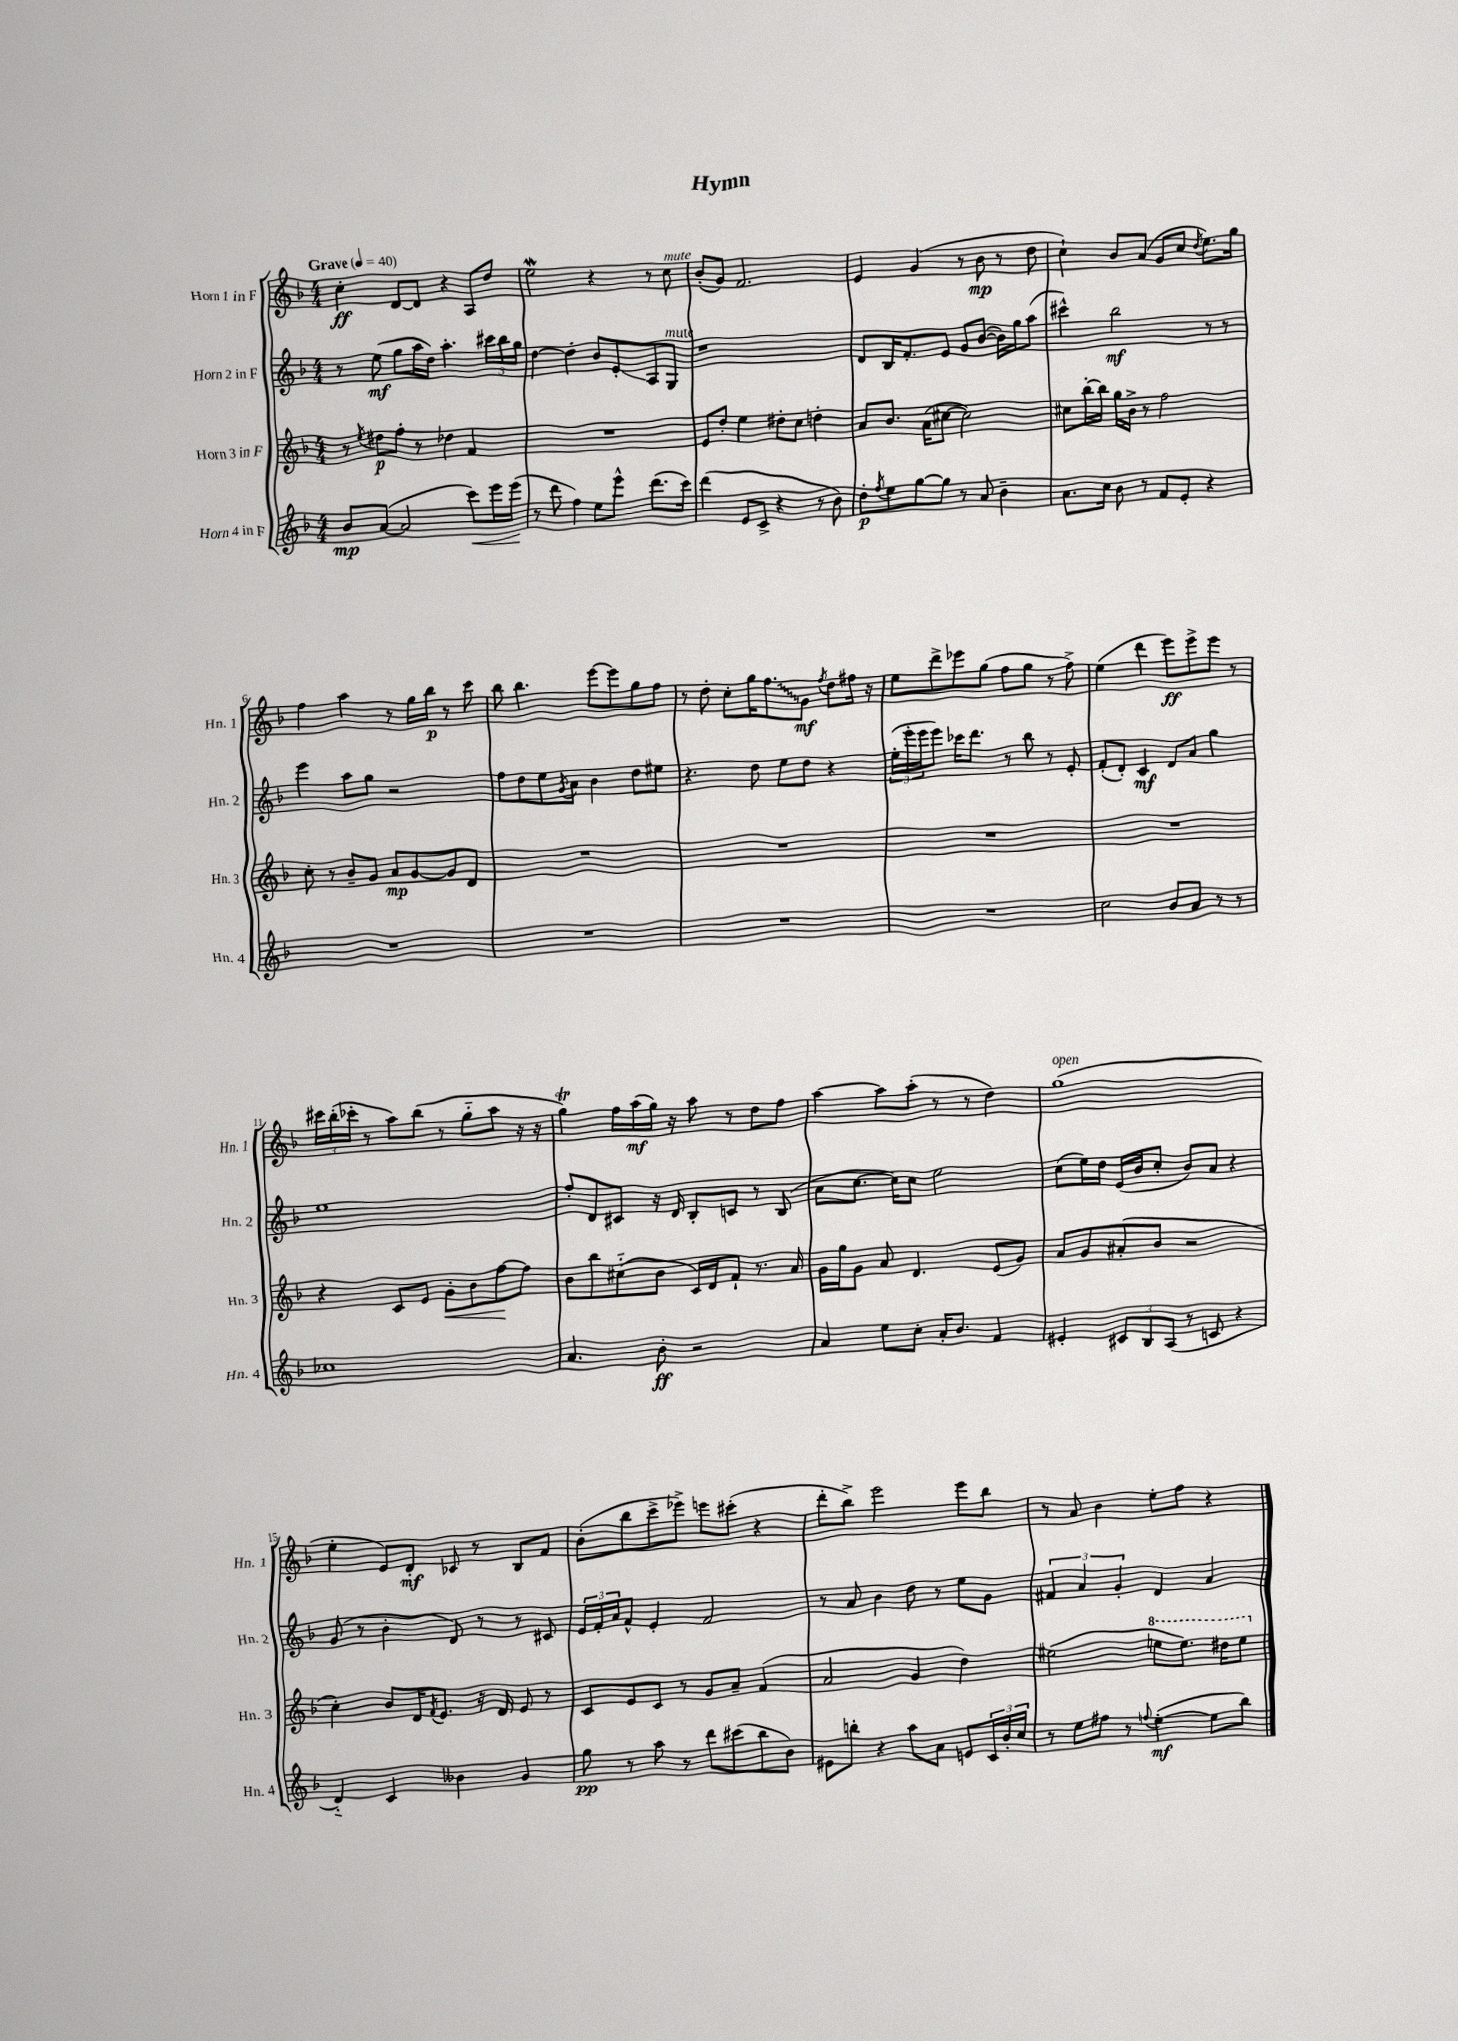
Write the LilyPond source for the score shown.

\header { title = "Hymn" }
<<
\new StaffGroup <<
\new Staff = "s0" \with { instrumentName = "Horn 1 in F" shortInstrumentName = "Hn. 1" } {
    \clef treble \key f \major \numericTimeSignature \time 4/4 \tempo "Grave" 4 = 40
    c''4-.\ff d'8~ d'8 r4 a8 d''8 |
    e''2\mordent r4 r8 c''8^\markup { \italic "mute" } |
    bes'8-.( g'8) f'2. |
    e'4 g'4( r8 bes'8\mp r8 d''8 |
    c''4-!) bes'8 a'8( g'8 c''8 \acciaccatura { d''8 } e''8.) g''16 |
    f''4 a''4 r8 g''16 bes''16\p r8 c'''8 |
    bes''8 bes''4. e'''8~ e'''8 g''8 f''8 |
    r8 d''8-. c''8-. g''16 \once \override Glissando.style = #'zigzag f''8.\glissando g'8\mf \acciaccatura { f''8 } d''8 fis''16 r16 |
    e''8 d'''8-> ees'''8 g''8( f''8 g''8 r8 f''8->) |
    e''4( d'''4 e'''8\ff) e'''8-> e'''8 r8 |
    \tuplet 3/2 { cis'''16 bes''16-.( ces'''16-. } r8 a''8) bes''8( r8 g''8-_ a''8 r16 r16 |
    g''4\trill) f''16 a''16\mf( g''16) r16 a''8 r8 d''8 f''8 |
    a''4~ a''8 a''8-.( r8 r8 d''4) |
    g''1^\markup { \italic "open" }( |
    e''4-. e'8) d'8-.\mf ces'8 r8 bes8 f'8 |
    bes'8-.( bes''8 c'''8-> ees'''8->) e'''8 cis'''8-.( r4 |
    d'''8-. bes''8->) e'''2 e'''8 bes''8 |
    r8 a'8 bes'4 e''8-. f''8 r4 \bar "|." |
}
\new Staff = "s1" \with { instrumentName = "Horn 2 in F" shortInstrumentName = "Hn. 2" } {
    \clef treble \key f \major \numericTimeSignature \time 4/4
    r8 e''8\mf( g''8 a''16 d''16) a''4.-. \tuplet 3/2 { cis'''16 bes''16 g''16 } |
    d''4~ d''4-. bes'8 e'8-.\glissando a8 g8^\markup { \italic "mute" } |
    r1 |
    d'8 bes16 f'8.-. e'8 g'8 bes'8~( bes'16) g''16 a''8( |
    cis'''4-^) bes''2\mf r8 r8 |
    e'''4 a''8 g''8 r2 |
    f''8 d''8 e''8 \acciaccatura { g'8 } a'8 bes'4 d''8 eis''8 |
    r4. d''8 e''8 d''8 r4 |
    \tuplet 3/2 { e''16-.( e'''16-. e'''16 } e'''8) ces'''16 d'''8. r8 bes''8 r8 e'8-. |
    f'8-.( d'8-.) c'4\mf d'8 a'8 g''4 |
    e''1 |
    f''8-. d'8 cis'8 r16 d'16 bes8-. c'8 r8 bes8( |
    a'8 c''8.~ c''16) c''8 e''2 |
    c''8( e''16) d''16 e'16( bes'16 c''8-. bes'8) a'8 r4 |
    g'8( r8 bes'4-. d'8) r8 r8 cis'8 |
    \tuplet 3/2 { e'16 f'16-. a'16 } f'8-^ e'4-. f'2 |
    r8 a'8 bes'4 d''8 r8 e''8 g'8 |
    \tuplet 3/2 { fis'4 a'4 g'4-. } d'4 a'4 \bar "|." |
}
\new Staff = "s2" \with { instrumentName = "Horn 3 in F" shortInstrumentName = "Hn. 3" } {
    \clef treble \key f \major \numericTimeSignature \time 4/4
    r8 \acciaccatura { e''8 } dis''8\p f''8-. r8 des''4 f'4 |
    R1 |
    e'8 d''8-. e''4 dis''8-. c''8 d''4-. |
    a'8 bes'8. a'16( cis''8~ cis''2) |
    cis''8 bes''16~-. bes''16 g''16 bes'16-> r8 f''2 |
    c''8-. r8 bes'8-- g'8 a'8\mp g'8~ g'8 d'8 |
    R1 |
    R1 |
    R1 |
    R1 |
    r4 c'8 e'8 g'8-.\< bes'8 f''8~\! f''8 |
    bes'8 bes''8 cis''8-_( bes'8 c'16) d'16 f'8-! r8. a'16 |
    g'16 g''16 g'8 a'8 d'4. e'8( g'8) |
    a'8 g'8 ais'8-.( bes'8 r2 |
    c''4-.) bes'8 d'16 \acciaccatura { f'8 } e'8. r16 d'16 e'8 r8 |
    c'8 e'8 c'8 r8 g'8 a'8-- f'4( |
    a'2 g'4 d''4) |
    eis''2( \ottava #1 e'''!8 e'''8.) dis'''16 e'''8 \ottava #0 \bar "|." |
}
\new Staff = "s3" \with { instrumentName = "Horn 4 in F" shortInstrumentName = "Hn. 4" } {
    \clef treble \key f \major \numericTimeSignature \time 4/4
    bes'8\mp a'8~( a'2 c'''8\<) e'''16 e'''16\!( |
    r8 d'''8 f''4) e''8 e'''8-^ d'''8.( c'''16) |
    d'''4( e'8 c'8-> r4 r8 bes'8) |
    d''8-.\p \acciaccatura { f''8 } e''8 g''8~ g''8 r8 a'8 bes'4-- |
    a'8. c''16 bes'8 r8 f'8 e'8-. r4 |
    R1 |
    R1 |
    R1 |
    R1 |
    c''2 bes'8 a'8 r8 r8 |
    ces''1 |
    a'4. bes'8-.\ff r2 |
    a'4 e''8 c''8-. a'16-. bes'8. f'4 |
    eis'4-. \tuplet 3/2 { cis'8 bes8 a8( } r8 c'8 r4 |
    d'4-_) c'4 beses'4 g'4 |
    g''8\pp r8 a''8 r8 d'''8 cis'''8( bes''8 bes'8) |
    eis'8 b''8-. r4 a''8 a'8 e'8 \tuplet 3/2 { c'16 bes'16-. c''16 } |
    r8 e''8 fis''8 r8 \appoggiatura { f''8 } e''4~-.\mf( e''8 bes''8) \bar "|." |
}
>>
>>
